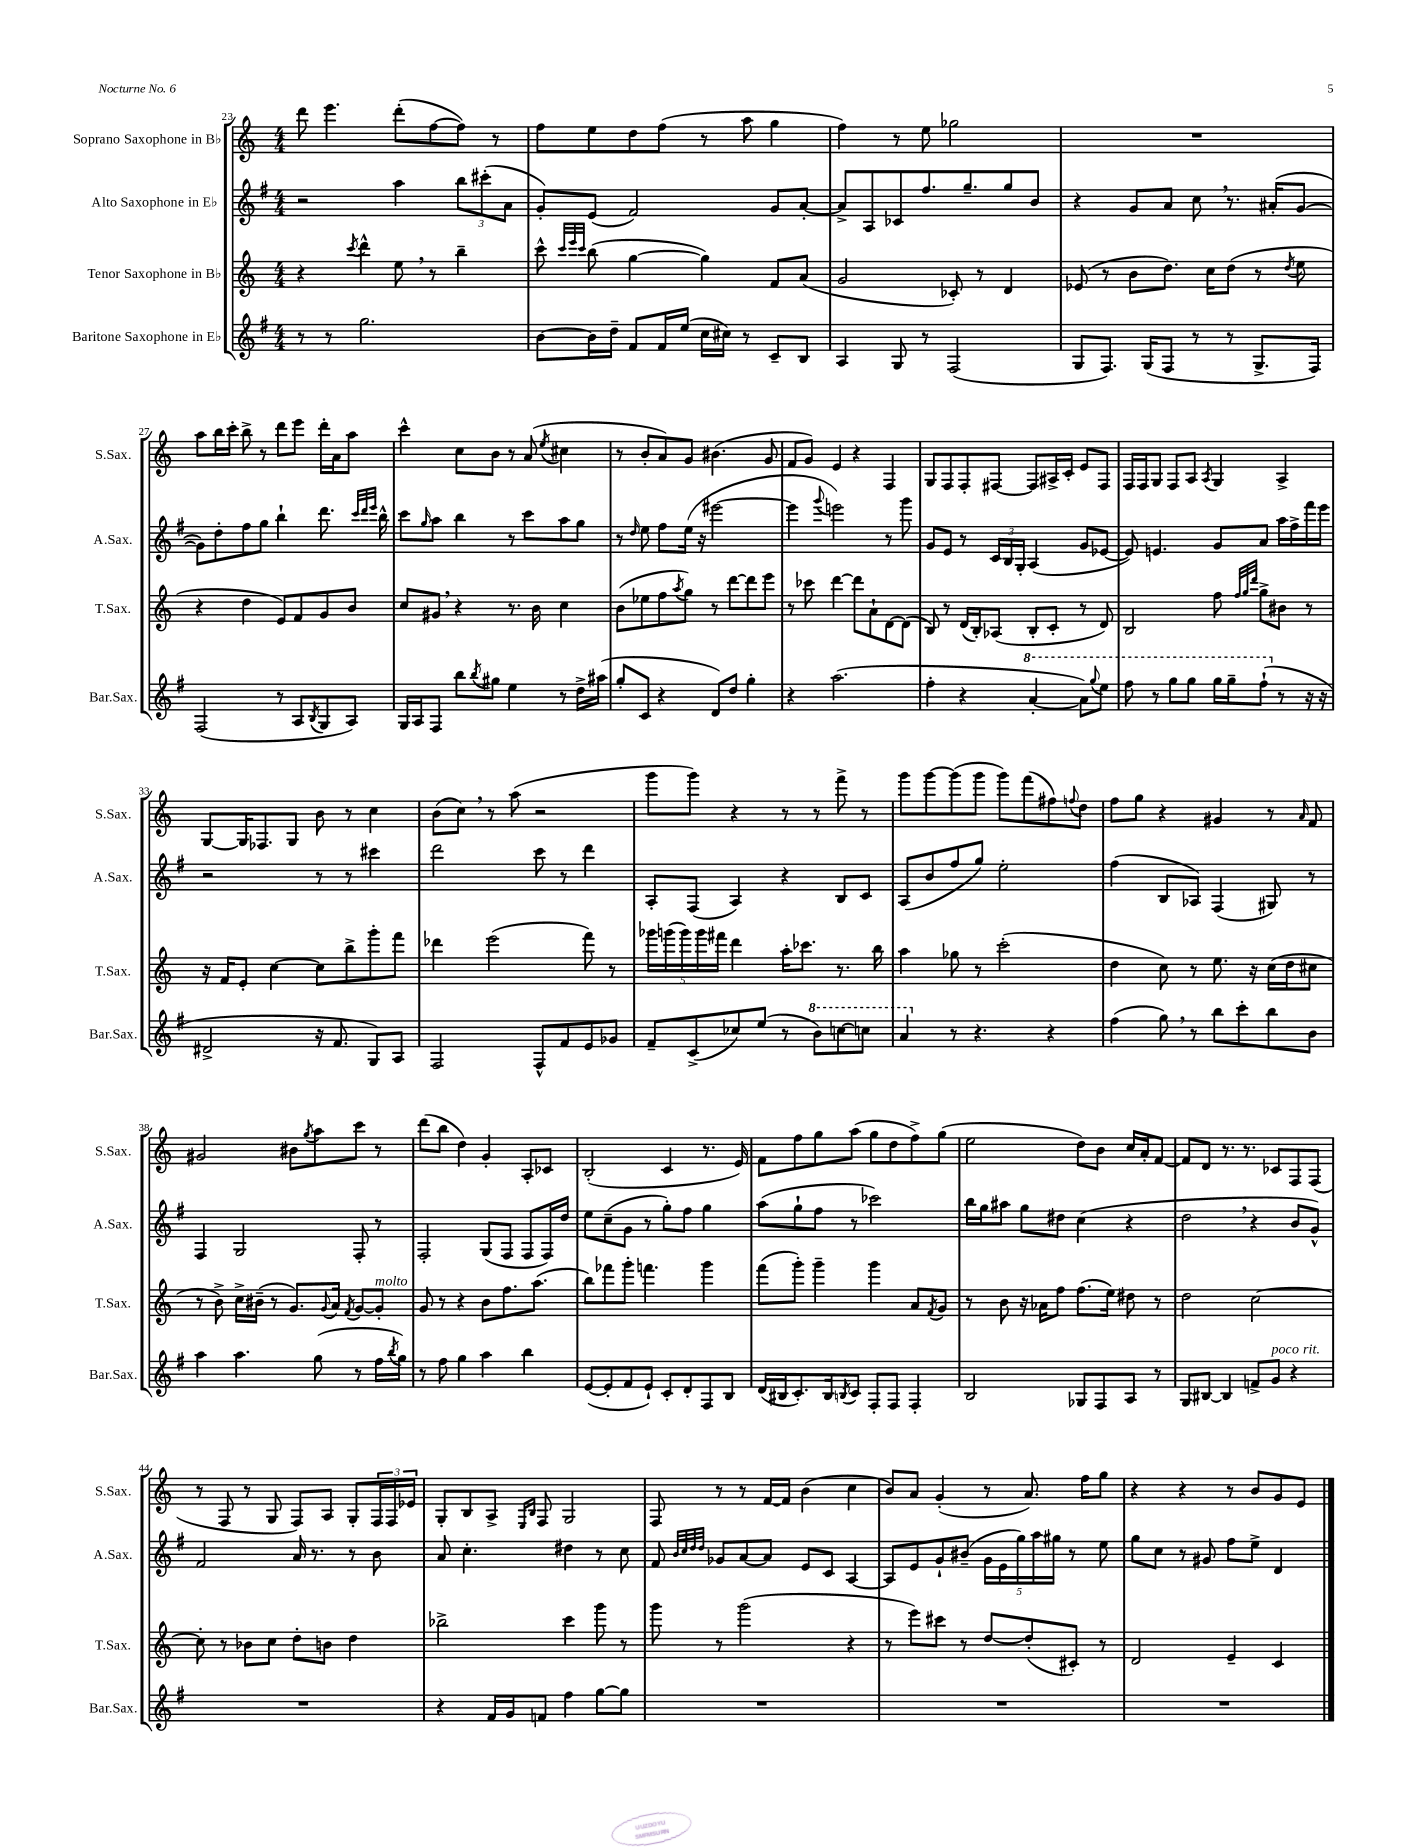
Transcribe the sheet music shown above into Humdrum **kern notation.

**kern	**kern	**kern	**kern
*staff4	*staff3	*staff2	*staff1
*clefG2	*clefG2	*clefG2	*clefG2
*k[f#]	*k[]	*k[f#]	*k[]
*M4/4	*M4/4	*M4/4	*M4/4
8r	4r	2r	8ddd
8r	.	.	4.eee
.	8qccc	.	.
2.gg	4ddd^^	.	.
.	8ee	4aa	(8ddd'
.	8r	.	[8ff
.	4bb~	12bb	8ff])
.	.	(12ccc#'	.
.	.	.	8r
.	.	12a	.
=	=	=	=
[8b	8ccc^^	8g')	8ff
.	32qqccc	.	.
.	32qqeee	.	.
.	32qqccc	.	.
16b]	(8bb	(8e	8ee
16dd~	.	.	.
8f#	[4gg	2f#)	8dd
16f#	.	.	(8ff
(16ee	.	.	.
16cc	4gg])	.	8r
16cc#)	.	.	.
8r	.	.	8aa
8c~	8f	8g	4gg
8B	(8a	[8a'	.
=	=	=	=
4A	2g	8a^]	4ff)
.	.	8A	.
8G	.	8c-	8r
8r	.	8.ff#	8ee
(2F#	8c-')	.	2gg-
.	.	8.gg~	.
.	8r	.	.
.	4d	8gg	.
.	.	8b	.
=	=	=	=
8G	(8e-	4r	1r
8.F#)	8r	.	.
.	8b	8g	.
(16G	.	.	.
8F#	8.dd)	8a	.
8r	.	8cc	.
.	16cc	.	.
8r	(8dd	8.r	.
8.G^	8r	.	.
.	.	(16a#'	.
.	8qdd	.	.
.	8ee	[8g	.
16F#)	.	.	.
=	=	=	=
(2F#	4r	8g])	8aa
.	.	8dd'	16bb
.	.	.	16ccc'
.	4dd	8ff#	8bb^
.	.	8gg	8r
8r	8e)	4bb`	8ddd
8A	8f	.	8eee
8qB	.	.	.
8G	8g	8.ddd	16ddd'
.	.	.	16a
8A)	8b	.	8aa
.	.	32qqccc	.
.	.	32qqddd	.
.	.	32qqeee	.
.	.	16bb^^	.
=	=	=	=
16G	8cc	8ccc	4ccc^^
16A	.	.	.
.	.	16qqgg	.
8F#	8g#	8aa	.
8bb	4r	4bb	8cc
8qbb	.	.	.
8gg#	.	.	8b
4ee	8.r	8r	8r
.	.	8ccc	(8a
.	16b	.	.
.	.	.	8qee
8r	4cc	8aa	4cc#
16dd^	.	8gg	.
(16aa#	.	.	.
=	=	=	=
8gg'	(8b	8r	8r
.	.	16qqdd	.
8c	8ee-	8ee	8b'
4r	8ff	8ff#	8a)
.	8qaa	.	.
.	8gg)	(16ee	8g
.	.	16r	.
8d)	8r	[2eee#	(4.b#
8dd	[8ddd	.	.
4gg'	8ddd]	.	.
.	8eee	.	8g
=	=	=	=
4r	8r	4eee#]	8f
.	8ccc-	.	8g)
.	.	8qqggg	.
(2.aa	[4ddd	2eee)	4e
.	8ddd]	.	4r
.	8a`	.	.
.	[8d	8r	4F
.	(8d]	8ggg	.
=	=	=	=
4ff#'	8B)	8g	8G
.	8r	8e	8F
4r	(16d	8r	8F'
.	16B')	.	.
.	(8A-	24c	[8F#
.	.	24B	.
.	.	24G'	.
[4aa'	8B'	(4A	8F#]
.	8c'	.	16A#^
.	.	.	16c'
8aa])	8r	8g	8e
8qqggg	.	.	.
8eee	8d)	[8e-	8F#
=	=	=	=
8fff#	2B	8e-])	16F
.	.	.	16F
8r	.	4.e	8G
8ggg	.	.	8F
8ggg	.	.	8A
.	.	.	8qA
16ggg	8ff	8g	4G
16ggg~	.	.	.
.	32qqff	.	.
.	32qqgg	.	.
.	32qqddd	.	.
(8fff#`	8gg^	8a	.
8r	8b#	16aa	4A^
.	.	16ff#^	.
16r	8r	16fff#	.
16r	.	16eee	.
=	=	=	=
2d#^	16r	2r	[8G
.	16f	.	.
.	8e'	.	16G]
.	.	.	8.F-
.	[4cc	.	.
.	.	.	8G
16r	8cc]	8r	8b
8.f#	.	.	.
.	8bb^	8r	8r
8G)	8ggg'	4ccc#	4cc
8A	8fff	.	.
=	=	=	=
2F#	4ddd-	2ddd	(8b
.	.	.	8cc)
.	(2eee	.	8r
.	.	.	(8aa
8F#^^	.	8ccc	2r
8f#	.	8r	.
8e	8fff)	4ddd	.
8g-	8r	.	.
=	=	=	=
8f#~	20ggg-	8A'	8ggg
.	(20ggg	.	.
.	20ggg)	.	.
(8c^	.	(8F#	8ggg)
.	20ggg	.	.
.	20fff#	.	.
8cc-)	4ddd	4A)	4r
(8ee	.	.	.
8r	16aa'	4r	8r
.	8.ccc-	.	.
8bb)	.	.	8r
[8ccc	8.r	8B	8fff^
8ccc]	.	8c	8r
.	16bb	.	.
=	=	=	=
4aa	4aa	(8A	8ggg
.	.	8b	[8ggg
8r	8gg-	8ff#	(8ggg]
4.r	8r	8gg)	8ggg
.	(2ccc'	2ee'	8ggg)
.	.	.	(8fff
4r	.	.	8ff#)
.	.	.	8qqff
.	.	.	8dd
=	=	=	=
(4ff#	4dd	(4ff#	8ff
.	.	.	8gg
8gg)	8cc)	8B	4r
8r	8r	8A-)	.
8bb	8.ee	(4F#	4g#
8ccc'	.	.	.
.	16r	.	.
8bb	(16cc	8G#)	8r
.	16dd	.	.
.	.	.	16qqa
8b	8cc#	8r	8f
=	=	=	=
4aa	8r	4F#	2g#
.	8b^)	.	.
4.aa	16cc^	2G	.
.	(16b#~	.	.
.	8r	.	.
.	8.g)	.	8b#
.	.	.	8qgg
(8gg	.	.	8aa
.	8qqg	.	.
.	16a	.	.
.	8qf	.	.
8r	[8g	8F#'	8ccc
16ff#	8g']	8r	8r
8qbb	.	.	.
16gg)	.	.	.
=	=	=	=
8r	8g	2F#'	(8ddd
8ff#	8r	.	8bb
4gg	4r	.	4dd)
4aa	8b	(8G	4g'
.	8.ff	8F#	.
4bb	.	8F#	8A'
.	(8.aa	.	.
.	.	16F#)	8c-
.	.	16dd	.
=	=	=	=
([8e	8bb)	8ee	(2B'
8e']	8fff-	(8cc~	.
8f#	8ggg'	8g	.
8e`)	4.fff	8r	.
8c'	.	8gg')	4c
8d'	.	8ff#	.
8F#	4ggg	4gg	8.r
8B	.	.	.
.	.	.	16e)
=	=	=	=
(16d	(8fff	(8aa	8f
16B#	.	.	.
8.c')	8ggg')	8gg`	8ff
.	4ggg~	8ff#	8gg
16B#	.	.	.
8qB	.	.	.
8c	.	8r	(8aa
8F#'	4ggg	2ccc-)	8gg
8F#	.	.	8dd
4F#'	8a	.	8ff^)
.	8qf	.	.
.	8g	.	(8gg
=	=	=	=
2B	8r	16bb	2ee
.	.	16gg	.
.	8b	8aa#	.
.	16r	8gg	.
.	16a-	.	.
.	8ff	8dd#	.
8G-	(8.ff	(4cc	8dd)
8F#	.	.	8b
.	16ee)	.	.
8A	8dd#	4r	16cc
.	.	.	16a'
8r	8r	.	[8f
=	=	=	=
8G	2dd	2dd	8f]
[8B#	.	.	8d
4B#]	.	.	8.r
.	.	.	8.r
8f^	[2cc	4r	.
8g	.	.	8c-
4r	.	8b	8F
.	.	8g^^)	(8F
=	=	=	=
1r	8cc']	2f#	8r
.	8r	.	8F
.	8b-	.	8r
.	8cc	.	8G
.	8dd'	16a	8F)
.	.	8.r	.
.	8b	.	8A
.	4dd	8r	8G'
.	.	8b	24F
.	.	.	24F
.	.	.	24e-
=	=	=	=
4r	2bb-^	8a	8G'
.	.	4.cc'	8B
16f#	.	.	8A^
16g	.	.	.
.	.	.	16qqE
.	.	.	16qqB
8f	.	.	8F
4ff#	4ccc	4dd#	2G
[8gg	8ggg	8r	.
8gg]	8r	8cc	.
=	=	=	=
1r	8ggg	8f#	8F
.	.	32qqb	.
.	.	32qqcc	.
.	.	32qqdd	.
.	.	32qqdd	.
.	8r	8g-	8r
.	(2ggg	[8a	8r
.	.	8a]	[16f
.	.	.	16f]
.	.	8e	(4b
.	.	8c	.
.	4r	[4A	4cc
=	=	=	=
1r	8r	8A]	8b)
.	8eee)	8e	8a
.	8ccc#	8g`	(4g'
.	8r	(8b#~	.
.	[8dd	20g	8r
.	.	20e	.
.	.	20gg)	.
.	(8dd']	.	8.a)
.	.	20aa	.
.	.	20gg#	.
.	8c#')	8r	.
.	.	.	16ff
.	8r	8ee	8gg
=	=	=	=
1r	2d	8gg	4r
.	.	8cc	.
.	.	8r	4r
.	.	8g#	.
.	4e~	8ff#	8r
.	.	8ee^	8b
.	4c	4d	8g
.	.	.	8e
==	==	==	==
*-	*-	*-	*-
